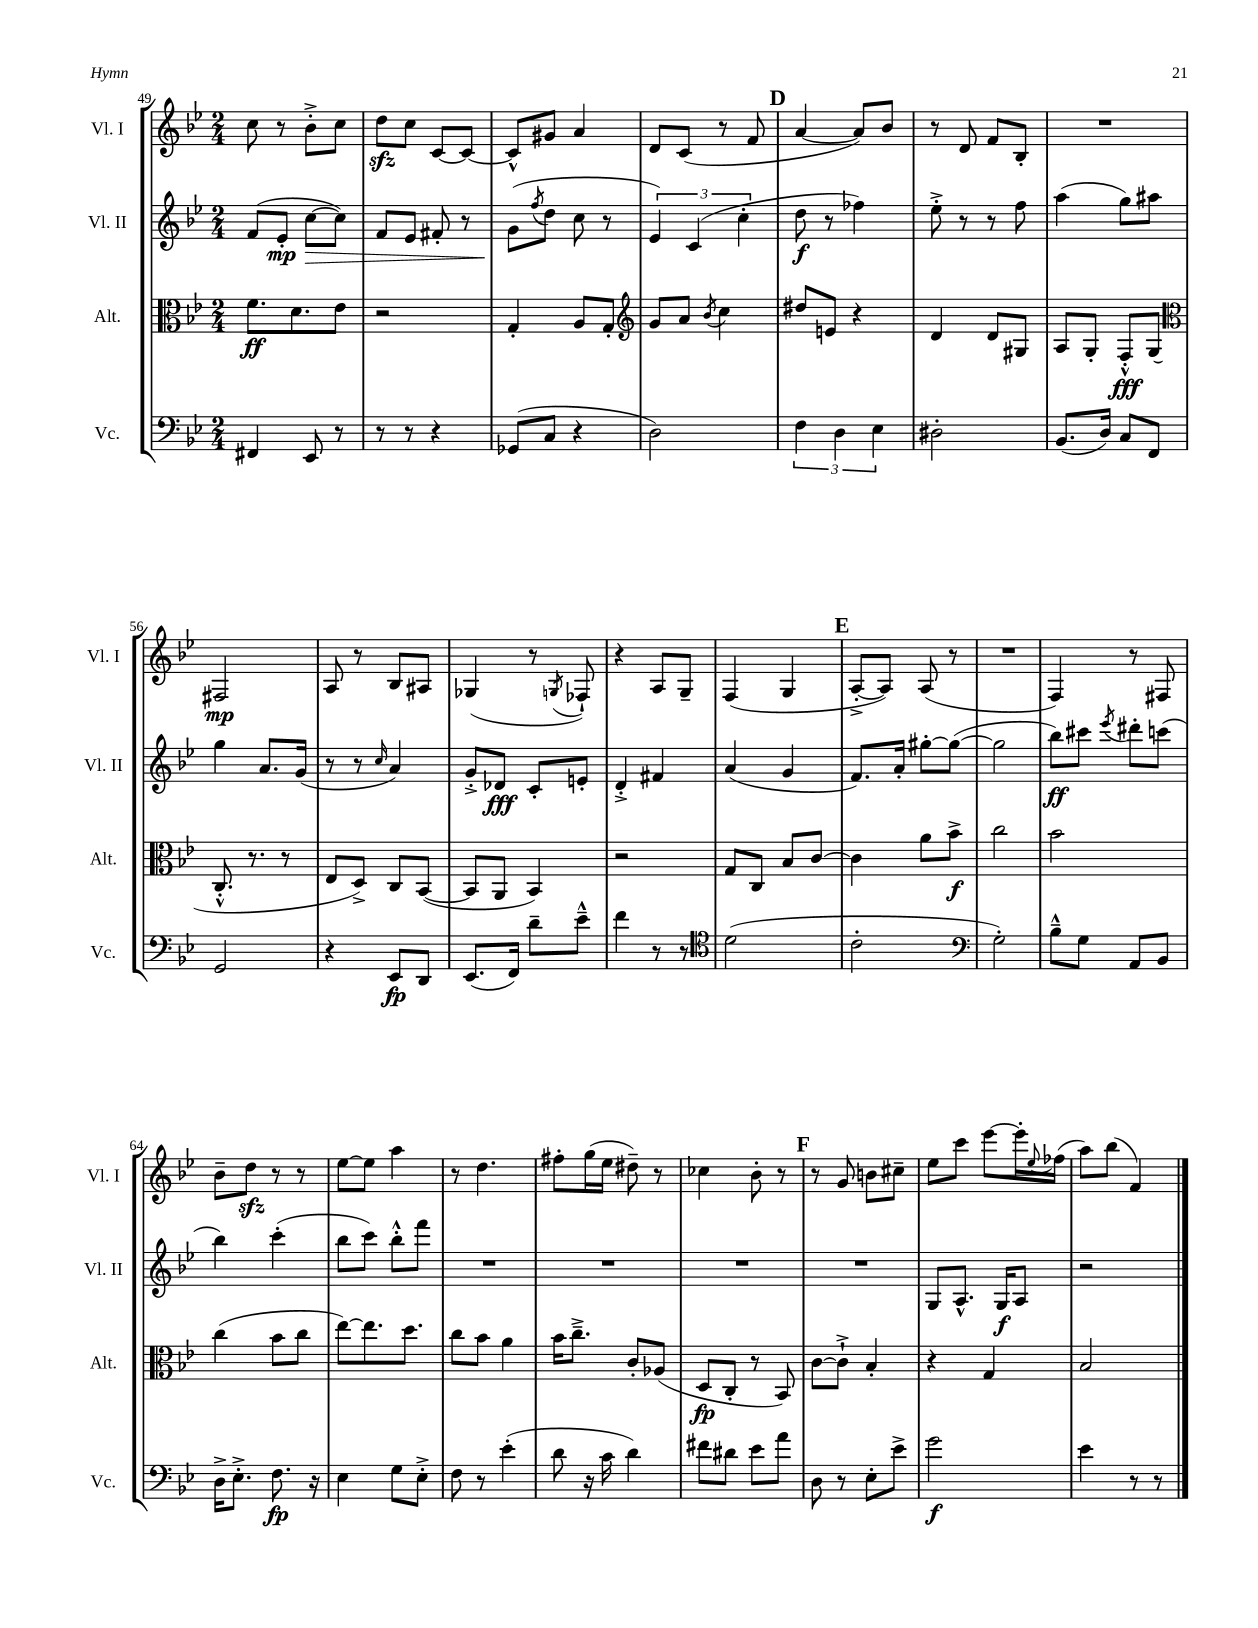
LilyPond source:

<<
\new StaffGroup <<
\new Staff = "s0" \with { instrumentName = "Vl. I" shortInstrumentName = "Vl. I" } {
    \clef treble \key bes \major \numericTimeSignature \time 2/4
    c''8 r8 bes'8-.-> c''8 |
    d''8\sfz c''8 c'8~ c'8~ |
    c'8-^ gis'8 a'4 |
    d'8 c'8( r8 f'8 |
    \mark \markup { \bold "D" } a'4~ a'8) bes'8 |
    r8 d'8 f'8 bes8-. |
    R2 |
    fis2\mp |
    a8 r8 bes8 ais8 |
    ges4( r8 \acciaccatura { g8 } fes8-!) |
    r4 a8 g8-- |
    f4( g4 |
    \mark \markup { \bold "E" } a8~-.-> a8) a8( r8 |
    R2 |
    f4) r8 fis8 |
    bes'8-- d''8\sfz r8 r8 |
    ees''8~ ees''8 a''4 |
    r8 d''4. |
    fis''8-. g''16( ees''16 dis''8--) r8 |
    ces''4 bes'8-. r8 |
    \mark \markup { \bold "F" } r8 g'8 b'8 cis''8-- |
    ees''8 c'''8 ees'''8~ ees'''16-. \appoggiatura { ees''8 } fes''16( |
    a''8) bes''8( f'4) \bar "|." |
}
\new Staff = "s1" \with { instrumentName = "Vl. II" shortInstrumentName = "Vl. II" } {
    \clef treble \key bes \major \numericTimeSignature \time 2/4
    f'8( ees'8-.\mp c''8~\> c''8) |
    f'8 ees'8 fis'8-. r8 |
    g'8\!( \acciaccatura { f''8 } d''8 c''8 r8 |
    \tuplet 3/2 { ees'4) c'4( c''4-. } |
    \mark \markup { \bold "D" } d''8\f r8 fes''4) |
    ees''8-.-> r8 r8 f''8 |
    a''4( g''8) ais''8 |
    g''4 a'8. g'16( |
    r8 r8 \grace { c''16 } a'4) |
    g'8-.-> des'8\fff c'8-. e'8-. |
    d'4-.-> fis'4 |
    a'4( g'4 |
    \mark \markup { \bold "E" } f'8.) a'16-. gis''8~-. gis''8~( |
    gis''2 |
    bes''8\ff) cis'''8 \acciaccatura { ees'''8 } dis'''8-. c'''8( |
    bes''4) c'''4-.( |
    bes''8 c'''8) bes''8-.-^ f'''8 |
    R2 |
    R2 |
    R2 |
    \mark \markup { \bold "F" } R2 |
    g8 a8.-^ g16\f a8 |
    r2 \bar "|." |
}
\new Staff = "s2" \with { instrumentName = "Alt." shortInstrumentName = "Alt." } {
    \clef alto \key bes \major \numericTimeSignature \time 2/4
    f'8.\ff d'8. ees'8 |
    r2 |
    g4-. a8 g8-. |
    \clef treble g'8 a'8 \acciaccatura { bes'8 } c''4 |
    \mark \markup { \bold "D" } dis''8 e'8 r4 |
    d'4 d'8 gis8 |
    a8 g8-. f8-.-^\fff g8( |
    \clef alto c8.-.-^ r8. r8 |
    ees8 d8->) c8 bes,8~( |
    bes,8 a,8 bes,4) |
    r2 |
    g8 c8 bes8 c'8~ |
    \mark \markup { \bold "E" } c'4 a'8 bes'8->\f |
    c''2 |
    bes'2 |
    c''4( bes'8 c''8 |
    ees''8~) ees''8. d''8. |
    c''8 bes'8 a'4 |
    bes'16 c''8.---> c'8-. aes8( |
    d8\fp c8-. r8 bes,8) |
    \mark \markup { \bold "F" } c'8~ c'8-!-> bes4-. |
    r4 g4 |
    bes2 \bar "|." |
}
\new Staff = "s3" \with { instrumentName = "Vc." shortInstrumentName = "Vc." } {
    \clef bass \key bes \major \numericTimeSignature \time 2/4
    fis,4 ees,8 r8 |
    r8 r8 r4 |
    ges,8( c8 r4 |
    d2) |
    \mark \markup { \bold "D" } \tuplet 3/2 { f4 d4 ees4 } |
    dis2-. |
    bes,8.( d16) c8 f,8 |
    g,2 |
    r4 ees,8\fp d,8 |
    ees,8.( f,16) d'8-- ees'8---^ |
    f'4 r8 r8 |
    \clef tenor d'2( |
    \mark \markup { \bold "E" } c'2-. |
    \clef bass g2-.) |
    bes8---^ g8 a,8 bes,8 |
    d16-> ees8.-.-> f8.\fp r16 |
    ees4 g8 ees8-.-> |
    f8 r8 ees'4-.( |
    d'8 r16 c'16 d'4) |
    fis'8 dis'8 ees'8 a'8 |
    \mark \markup { \bold "F" } d8 r8 ees8-. ees'8-> |
    g'2\f |
    ees'4 r8 r8 \bar "|." |
}
>>
>>
\layout { \context { \Score currentBarNumber = #49 } }
